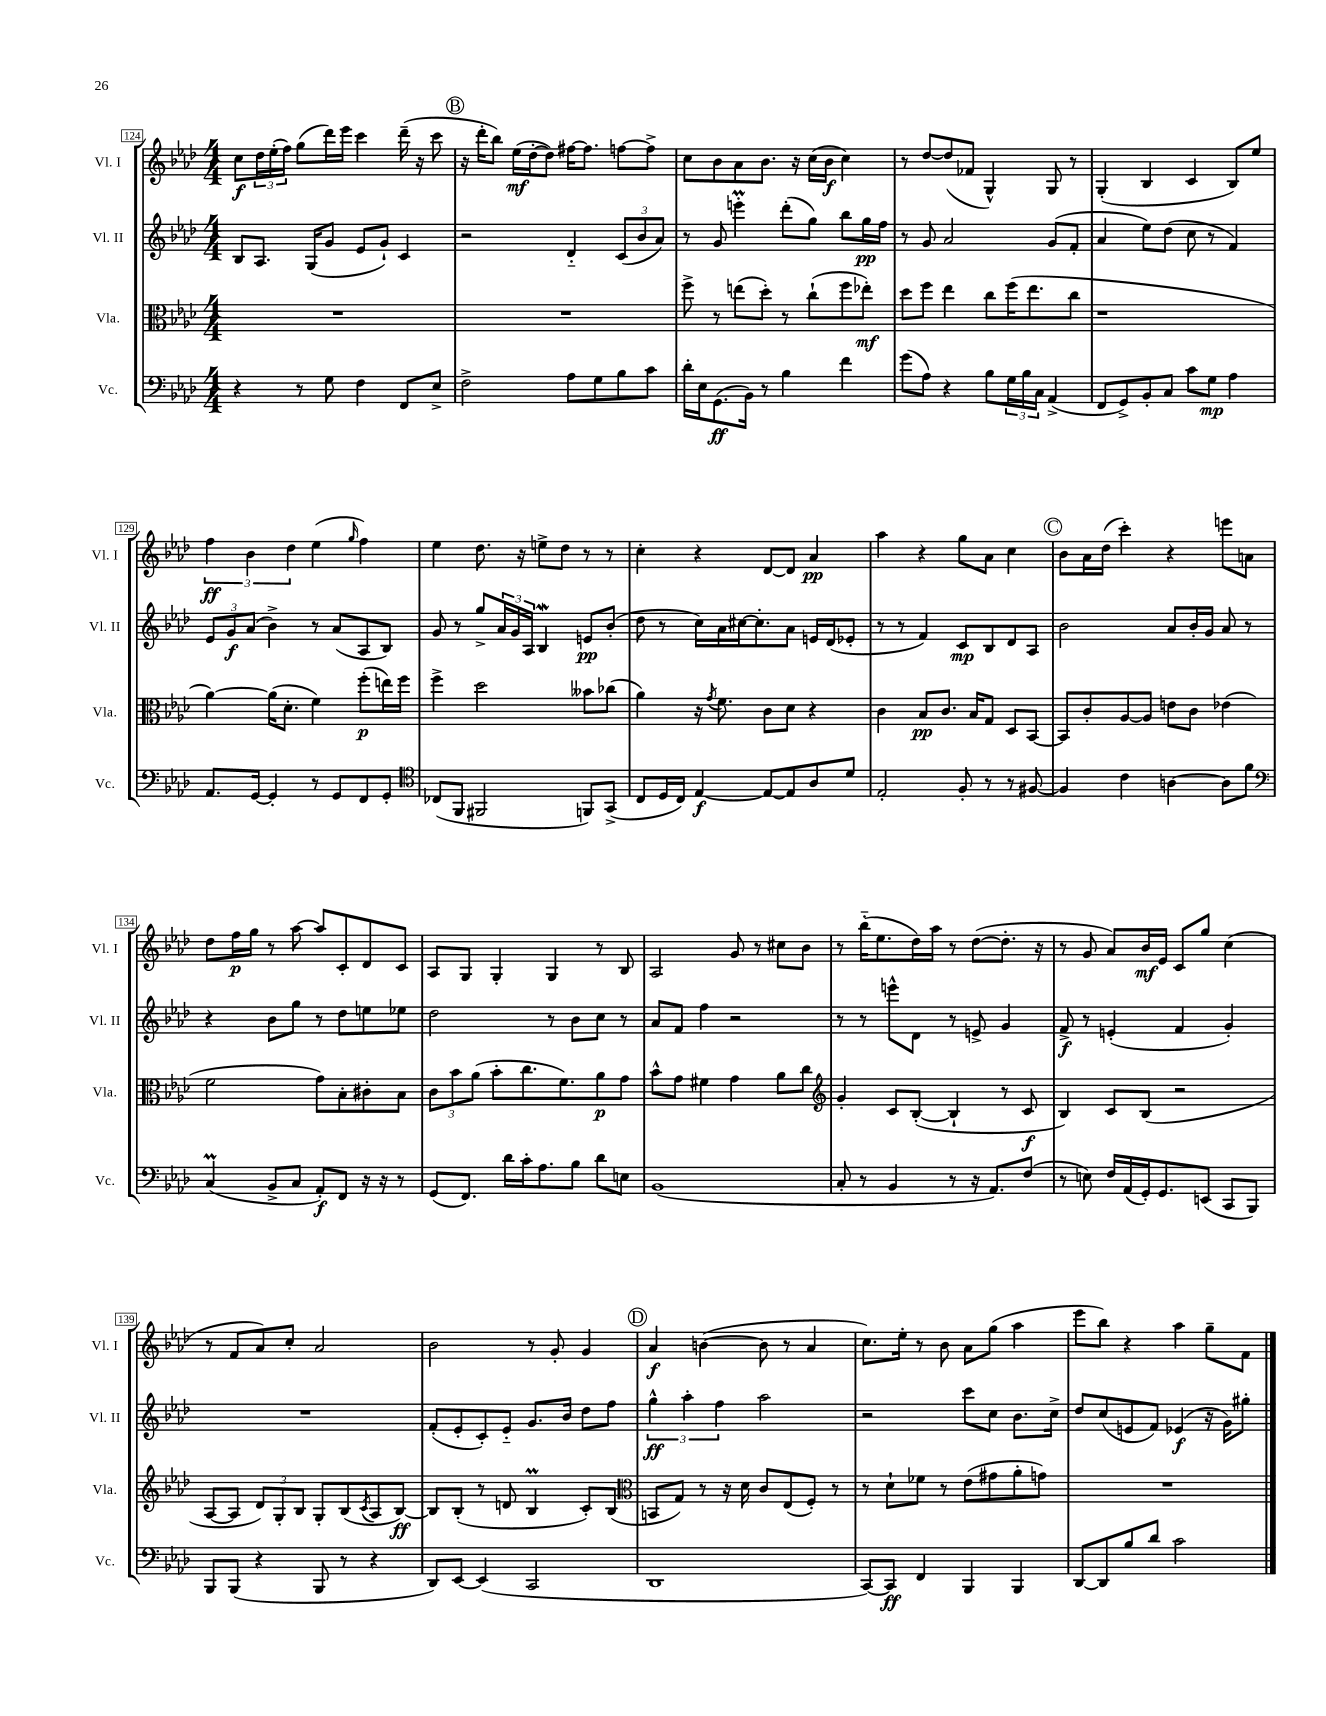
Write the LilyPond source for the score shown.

<<
\new StaffGroup <<
\new Staff = "s0" \with { instrumentName = "Vl. I" shortInstrumentName = "Vl. I" } {
    \clef treble \key aes \major \numericTimeSignature \time 4/4
    c''8\f \tuplet 3/2 { des''16 ees''16-.( f''16) } g''8( des'''16) ees'''16 c'''4 des'''16--( r16 c'''8 |
    \mark \markup { \circle "B" } r16 des'''16-. bes''8) ees''16\mf( des''16~-. des''8) fis''16~ fis''8. f''8~ f''8-> |
    c''8 bes'8 aes'8 bes'8. r16 c''16( bes'16\f c''4) |
    r8 des''8~ des''8( fes'8 g4-^) g8 r8 |
    g4-.( bes4 c'4 bes8) ees''8 |
    \tuplet 3/2 { f''4\ff bes'4 des''4 } ees''4( \grace { g''16 } f''4) |
    ees''4 des''8. r16 e''8-> des''8 r8 r8 |
    c''4-. r4 des'8~ des'8 aes'4\pp |
    aes''4 r4 g''8 aes'8 c''4 |
    \mark \markup { \circle "C" } bes'8 aes'16 des''16( c'''4-.) r4 e'''8 a'8 |
    des''8 f''16\p g''16 r8 aes''8~ aes''8 c'8-. des'8 c'8 |
    aes8 g8 g4-. g4 r8 bes8 |
    aes2 g'8 r8 cis''8 bes'8 |
    r8 bes''16-_( ees''8. des''16) aes''16 r8 des''8~( des''8.-. r16 |
    r8 g'8 aes'8) bes'16\mf ees'16 c'8 g''8 c''4( |
    r8 f'8 aes'8) c''8-. aes'2 |
    bes'2 r8 g'8-. g'4 |
    \mark \markup { \circle "D" } aes'4\f b'4~( b'8 r8 aes'4 |
    c''8.) ees''16-. r8 bes'8 aes'8 g''8( aes''4 |
    ees'''8 bes''8) r4 aes''4 g''8-- f'8 \bar "|." |
}
\new Staff = "s1" \with { instrumentName = "Vl. II" shortInstrumentName = "Vl. II" } {
    \clef treble \key aes \major \numericTimeSignature \time 4/4
    bes8 aes8. g16( g'8 ees'8 g'8-!) c'4 |
    \mark \markup { \circle "B" } r2 des'4-_ \tuplet 3/2 { c'8( bes'8 aes'8) } |
    r8 g'8 e'''4-.\prall des'''8-.( g''8) bes''8 g''16\pp f''16 |
    r8 g'8 aes'2 g'8( f'8-. |
    aes'4 ees''8) des''8( c''8 r8 f'4) |
    \tuplet 3/2 { ees'8 g'8\f aes'8( } bes'4->) r8 aes'8( aes8 bes8) |
    g'8 r8 g''8-> \tuplet 3/2 { aes'16 g'16 aes16 } bes4\mordent e'8\pp bes'8-.( |
    des''8 r8 c''16) aes'16 cis''16~ cis''8.-. aes'8 e'16 des'16( ees'8-. |
    r8 r8 f'4) c'8\mp bes8 des'8 aes8 |
    \mark \markup { \circle "C" } bes'2 aes'8 bes'16-. g'16 aes'8 r8 |
    r4 bes'8 g''8 r8 des''8 e''8 ees''8 |
    des''2 r8 bes'8 c''8 r8 |
    aes'8 f'8 f''4 r2 |
    r8 r8 e'''8-^ des'8 r8 e'8-> g'4 |
    f'8->\f r8 e'4-.( f'4 g'4-.) |
    R1 |
    f'8-.( ees'8-. c'8-.) ees'8-_ g'8. bes'16 des''8 f''8 |
    \mark \markup { \circle "D" } \tuplet 3/2 { g''4-^\ff aes''4-. f''4 } aes''2 |
    r2 c'''8 c''8 bes'8. c''16-> |
    des''8 c''8( e'8 f'8) ees'4\f( r16 g'16) gis''8-. \bar "|." |
}
\new Staff = "s2" \with { instrumentName = "Vla." shortInstrumentName = "Vla." } {
    \clef alto \key aes \major \numericTimeSignature \time 4/4
    R1 |
    \mark \markup { \circle "B" } R1 |
    f''8-> r8 e''8( des''8-.) r8 c''8-!( f''8 ees''8-.\mf) |
    des''8 f''8 ees''4 c''8 f''16( ees''8. c''8 |
    r1 |
    aes'4~) aes'16( des'8.-. f'4) f''8-.\p( e''16) f''16 |
    f''4-> des''2 beses'8 ces''8( |
    aes'4) r16 \acciaccatura { g'8 } f'8. c'8 des'8 r4 |
    c'4 bes8\pp c'8. bes16 g8 des8 bes,8~ |
    \mark \markup { \circle "C" } bes,8 c'8-. aes8~ aes8 e'8 c'8 ees'4( |
    f'2 g'8) bes8-. cis'8-. bes8 |
    \tuplet 3/2 { c'8 bes'8 aes'8( } bes'8-. c''8. f'8.) aes'8\p g'8 |
    bes'8-^ g'8 fis'4 g'4 aes'8 c''8 |
    \clef treble g'4-. c'8 bes8~-.( bes4-! r8 c'8\f |
    bes4) c'8 bes8( r2 |
    aes8~ aes8 \tuplet 3/2 { des'8) g8-. bes8 } g8-. bes8( \acciaccatura { c'8 } aes8 bes8~\ff) |
    bes8 bes8-.( r8 d'8 bes4\prall c'8-.) bes8( |
    \mark \markup { \circle "D" } \clef alto b,8 g8) r8 r16 des'16 c'8 ees8( f8-.) r8 |
    r8 des'8-! fes'8 r8 ees'8( gis'8 aes'8-. g'8) |
    R1 \bar "|." |
}
\new Staff = "s3" \with { instrumentName = "Vc." shortInstrumentName = "Vc." } {
    \clef bass \key aes \major \numericTimeSignature \time 4/4
    r4 r8 g8 f4 f,8 ees8-> |
    \mark \markup { \circle "B" } f2-> aes8 g8 bes8 c'8 |
    des'16-. ees16 g,8.\ff( bes,16) r8 bes4 f'4 |
    g'8( aes8) r4 bes8 \tuplet 3/2 { g16 bes16 c16 } aes,4->( |
    f,8 g,8->) bes,8-. c8 c'8 g8\mp aes4 |
    aes,8. g,16~ g,4-. r8 g,8 f,8 g,8-. |
    \clef tenor ces8( f,8 fis,2 f,8) g,8->( |
    c8 des16 c16) ees4~\f ees8~ ees8 aes8 des'8 |
    ees2-. f8-. r8 r8 fis8~ |
    \mark \markup { \circle "C" } fis4 c'4 a4~ a8 f'8 |
    \clef bass c4\prall( bes,8-> c8 aes,8-.\f) f,8 r16 r16 r8 |
    g,8( f,8.) des'16 c'16-. aes8. bes8 des'8 e8 |
    bes,1( |
    c8-. r8 bes,4 r8 r16 aes,8.) f8( |
    r8 e8) f16 aes,16( g,16-.) g,8. e,8( c,8 bes,,8) |
    bes,,8 bes,,8( r4 bes,,8 r8 r4 |
    des,8) ees,8~ ees,4( c,2 |
    \mark \markup { \circle "D" } des,1 |
    c,8~) c,8\ff f,4 bes,,4 bes,,4 |
    des,8~ des,8 bes8 des'8 c'2 \bar "|." |
}
>>
>>
\layout { \context { \Score currentBarNumber = #124 \override BarNumber.stencil = #(make-stencil-boxer 0.1 0.3 ly:text-interface::print) } }
